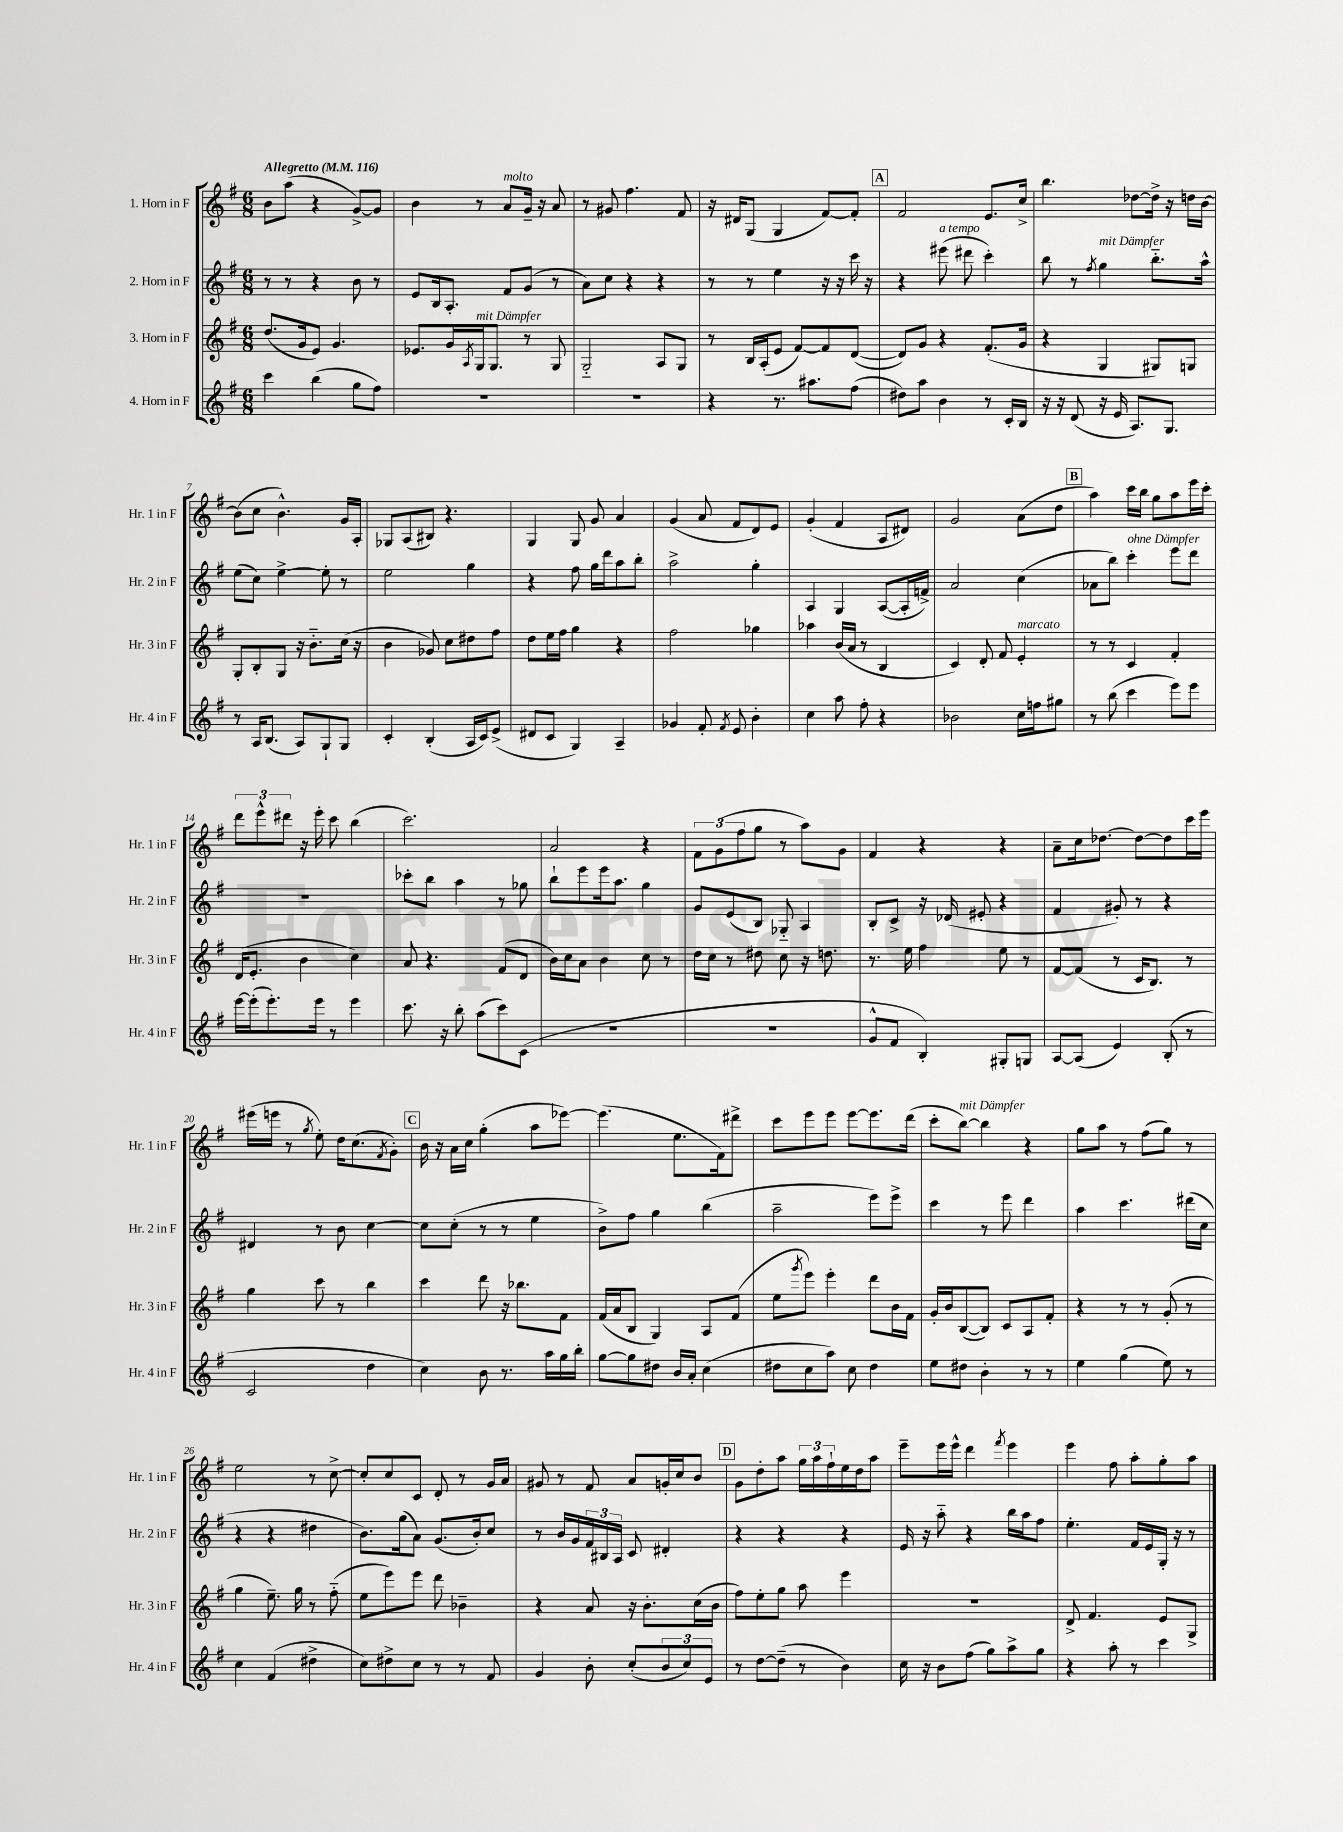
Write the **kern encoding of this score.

**kern	**kern	**kern	**kern
*staff4	*staff3	*staff2	*staff1
*clefG2	*clefG2	*clefG2	*clefG2
*k[f#]	*k[f#]	*k[f#]	*k[f#]
*M6/8	*M6/8	*M6/8	*M6/8
*MM116	*MM116	*MM116	*MM116
4ccc	(8.dd	8r	8b
.	.	8r	(8aa
.	16g	.	.
(4bb	8e)	4r	4r
.	4.g	.	.
8gg	.	8b	[8g^)
8ff#)	.	8r	8g]
=	=	=	=
2.r	8.e-	8e	4b
.	.	16B	.
.	16g	8.A'	.
.	8qA	.	.
.	16G	.	8r
.	8.G	.	.
.	.	8f#	8a
.	8r	(8g	16g~
.	.	.	16r
.	8G	8r	8a
=	=	=	=
2.r	2G'~	8a)	8r
.	.	8cc	8g#
.	.	4r	4.ff#
.	8A	4r	.
.	8G	.	8f#
=	=	=	=
4r	8r	8r	16r
.	.	.	16d#
.	16B	8r	(8G
.	(16A'	.	.
8.r	8e	4ee	4G
.	[8f#)	.	.
8.aa#	.	.	.
.	8f#]	16r	[8f#)
.	.	16r	.
(8ff#	([8d	16ccc	8f#']
.	.	16r	.
=	=	=	=
8dd#)	8d])	4r	2f#
8aa	8g	.	.
4b	4r	(8eee#	.
.	.	8ddd#	.
8r	(8.f#'	4ccc')	8.e
16c'	.	.	.
16B	16g	.	16cc^
=	=	=	=
16r	4r	8bb	4.bb
16r	.	.	.
(8d	.	8r	.
.	.	8qff#	.
16r	4G	4gg	.
16e	.	.	.
8.A)	.	.	[8dd-
.	8G#)	8.bb'~	16dd-^]
8.G	.	.	16r
.	8G	.	16dd
.	.	16aa^^	[16b
=	=	=	=
8r	8G'	(8ee	(8b]
16A	8B'	8cc)	8cc
(8.B	.	.	.
.	8G	[4ee^	4.b^^)
8A)	16r	.	.
.	8.b'~	.	.
8G`	.	8ee']	.
8G	(16cc	8r	16g
.	16r	.	16A'
=	=	=	=
4c'	4b	2ee	8G-
.	.	.	(8A
(4B'	8g-)	.	8B#)
.	8cc	.	4.r
16A	8dd#	4gg	.
16c)	.	.	.
(8e^	8ff#	.	.
=	=	=	=
8d#	8dd	4r	4G
8c	16ee	.	.
.	16ff#	.	.
4G)	4gg	8ff#	8G
.	.	16gg	8g
.	.	16ddd	.
4A~	4r	8aa	4a
.	.	8bb'	.
=	=	=	=
4g-	2ff#	2aa^	(4g
8f#'	.	.	8a
8qf#	.	.	.
8e	.	.	8f#
4b'	4gg-	4gg'	8d)
.	.	.	8e
=	=	=	=
4cc	4aa-	4A	(4g'
8aa	(16b	4G	4f#
.	16a	.	.
8ff#'	8r	.	.
4r	4B	([8A	8A
.	.	16A']	8d#)
.	.	16f^)	.
=	=	=	=
2b-	4c)	2a	2g
.	8d'	.	.
.	8f#	.	.
16cc	4e'	(4cc	(8a
16ff	.	.	.
8gg#	.	.	8dd
=	=	=	=
8r	8r	8a-	4aa)
(8bb	8r	8bb)	.
4ccc	4c	4ccc'	16ccc
.	.	.	16bb
.	.	.	8gg
8eee)	4f#'	8eee	8aa
8eee	.	8ddd	16eee
.	.	.	16ccc'
=	=	=	=
[16eee	(16d	2.r	12ddd
(16eee']	8.e'	.	.
.	.	.	12eee^^
8.eee')	.	.	.
.	.	.	12ddd#
.	4b	.	16r
16eee	.	.	16eee'
8r	.	.	8ccc
4eee	4cc)	.	(4bb
=	=	=	=
8.ccc	8a	8ccc-'	2.ccc)
.	4.r	8bb	.
16r	.	.	.
8bb'	.	4aa	.
(8aa	.	.	.
8ccc)	(8f#	8r	.
(8c	8d	8gg-	.
=	=	=	=
2.r	16b)	8bb`	2a
.	16cc	.	.
.	8a	8eee	.
.	4b	16eee	.
.	.	8.aa	.
.	8cc	4gg	4r
.	8r	.	.
=	=	=	=
2.r	16dd	8g	12f#
.	16cc	.	.
.	.	.	(12g
.	8r	(8e	.
.	.	.	12ff#
.	8dd#	8B)	8gg
.	8cc	8G-'~	8r
.	16r	4A	8aa)
.	8.dd	.	.
.	.	.	8g
=	=	=	=
8g^^	8.r	8B'	4f#
8f#	.	8c^	.
.	16ee	.	.
4B')	4ff#	16r	4r
.	.	(16d-	.
.	.	8e#'	.
8G#'	8ee	4r	4r
8G	8r	.	.
=	=	=	=
[8A	[8f#	4f#	8a~
(8A]	(8f#]	.	16cc
.	.	.	[8.dd-
4e)	8r	8g#')	.
.	16c	8r	8dd-_
.	8.B)	.	.
(8B'	.	4r	8dd-]
8r	8r	.	16ccc
.	.	.	16eee
=	=	=	=
2c	4gg	4d#	(16eee#
.	.	.	16eee
.	.	.	8r
.	.	.	8qgg
.	8ccc	8r	8ee')
.	8r	8b	16dd
.	.	.	(8.cc
4dd	4bb	[4cc	.
.	.	.	8qf#
.	.	.	8g')
=	=	=	=
4cc)	4ccc	8cc]	16b
.	.	.	16r
.	.	(8cc'	16a
.	.	.	16cc
8b	8ddd	8r	(4gg'
8.r	16r	8r	.
.	8.bb-	.	.
.	.	4ee	8aa
16aa	.	.	.
16gg	8f#	.	[8eee-)
16bb'	.	.	.
=	=	=	=
[8gg	(16f#	8b^)	(4.eee-]
.	16a	.	.
8gg]	8B	8ff#	.
8dd#	4G)	4gg	.
16b	.	.	8.ee
16a'	.	.	.
(4cc	8A	(4bb	.
.	.	.	16f#)
.	(8f#	.	8ddd#^
=	=	=	=
8dd#	8ee	2aa~	8ccc
.	8qggg	.	.
8cc	8eee)	.	8eee
8aa)	4eee'	.	8eee
8cc	.	.	[8eee
4dd#	8ddd	8eee)	8.eee]
.	16b	8eee^	.
.	16f#	.	(16ddd
=	=	=	=
8ee	16g'	4ccc	8ccc'
.	16b	.	.
8dd#	([8B	.	[8bb)
4b'	8B])	8r	4bb]
.	8c	8eee	.
8r	8A	4ddd	4r
8r	8f#'	.	.
=	=	=	=
4ee	4r	4aa	8gg
.	.	.	8aa
(4gg	8r	4.ccc	8r
.	8r	.	(8ff#
8ee)	(8g'	.	8gg)
8r	8r	(16ddd#	8r
.	.	16cc	.
=	=	=	=
4cc	4gg	4r	2ee
(4f#	8.ee~)	4r	.
.	16gg	.	.
4dd#^	8r	4dd#	8r
.	(8ff#'~	.	[8cc^
=	=	=	=
8cc)	8ee	8.b)	8cc']
8dd#^	8eee)	.	8cc
.	.	(16gg	.
8cc	8eee	8a)	8c
8r	8ddd	(8.g	8d'
8r	4b-~	.	8r
.	.	16b')	.
8f#	.	8cc	16g
.	.	.	16a
=	=	=	=
4g	4r	8r	8g#
.	.	16b	8r
.	.	16g	.
8b'	8a	24f#	8f#
.	.	24B#	.
.	.	24A	.
(8cc'	16r	8c	8a
.	8.b'	.	.
12b	.	4d#'	16g'
.	.	.	16cc
12cc)	.	.	.
.	(16cc	.	8b
12e	.	.	.
.	16b	.	.
=	=	=	=
8r	8ff#)	4r	8g
[8dd	8ee'	.	8dd'
(8dd~]	8gg	4r	8aa
8r	8aa	.	24gg
.	.	.	24aa
.	.	.	24ff#`
4b)	4eee	4r	16ee
.	.	.	16dd
.	.	.	8aa
=	=	=	=
16cc	2.r	16e	8eee~
16r	.	16r	.
8b	.	8aa'~	16eee
.	.	.	16eee^^
(8ff#	.	4r	4ddd
8gg)	.	.	.
.	.	.	8qfff#
8aa^	.	16bb	4eee
.	.	16aa	.
8gg	.	8ff#	.
=	=	=	=
4r	8d^	4.ee'	4eee
.	4.f#	.	.
8aa'	.	.	8ff#
8r	.	16f#	8aa'
.	.	16e	.
4ccc	8e	16G'	8gg'
.	.	16r	.
.	8G^	8r	8aa
==	==	==	==
*-	*-	*-	*-
